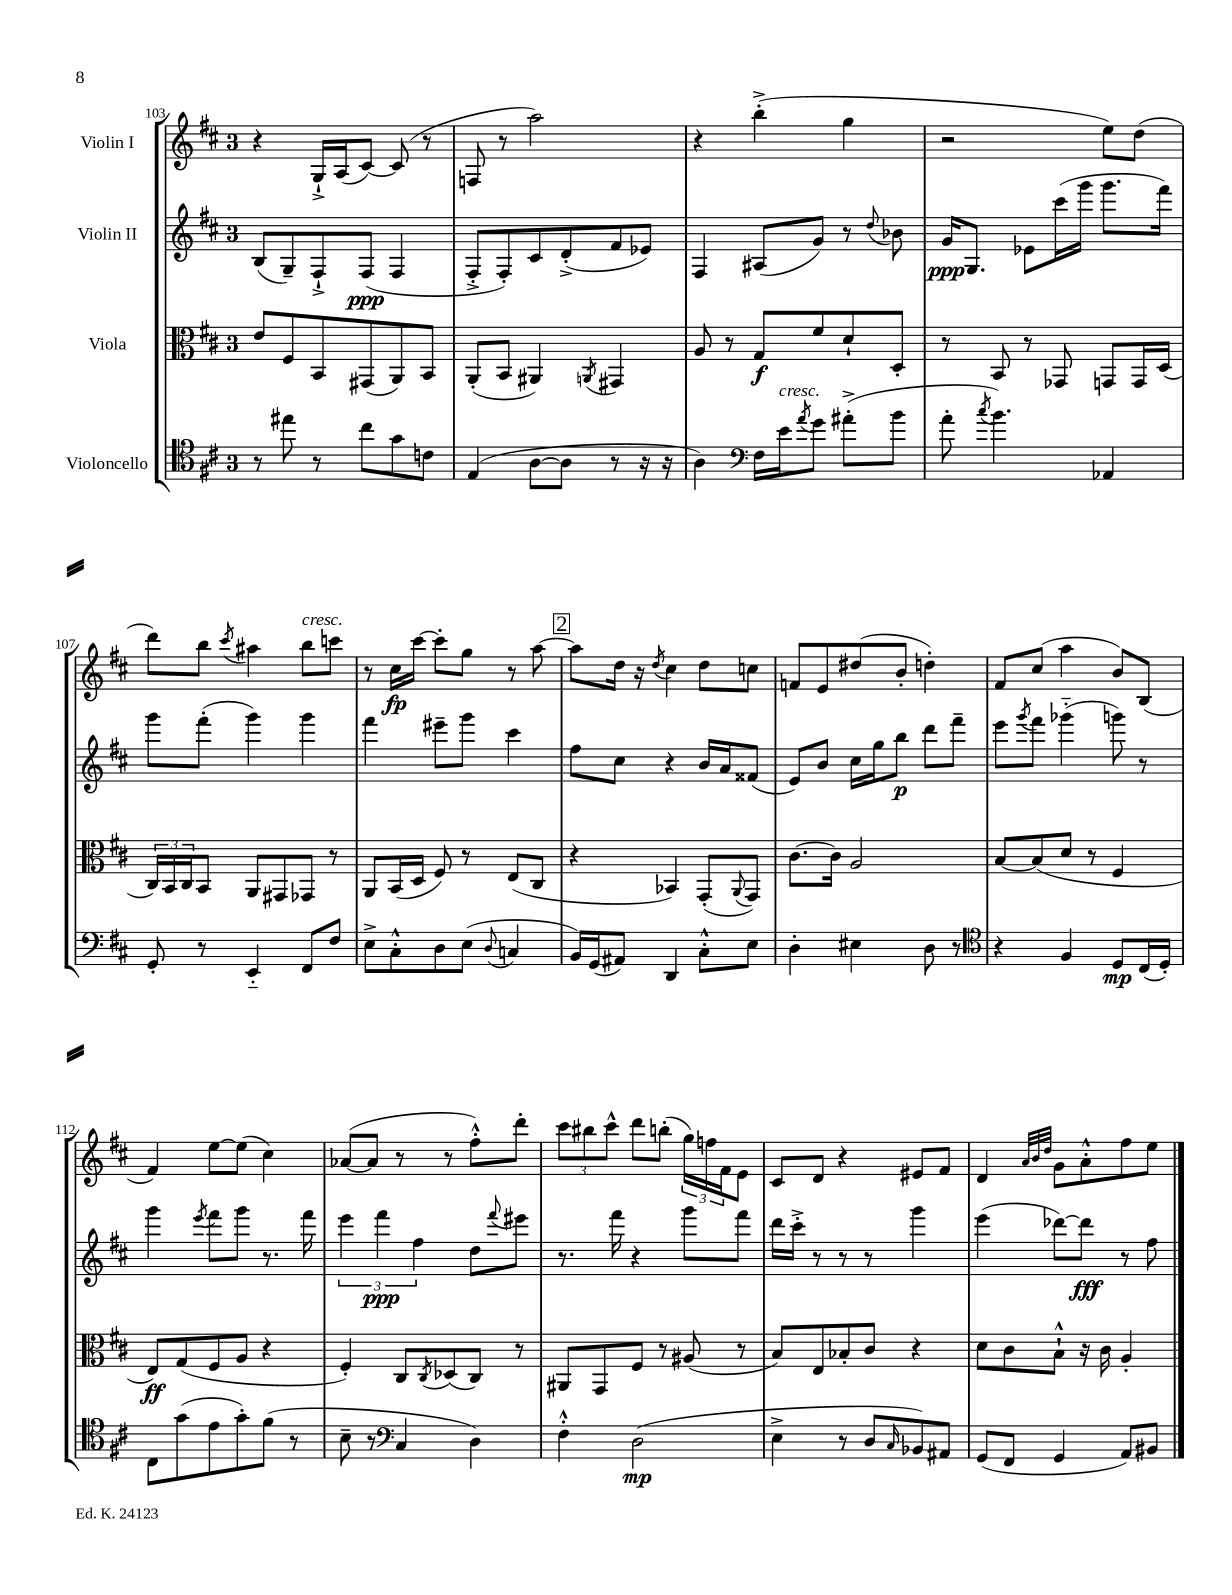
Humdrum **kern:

**kern	**kern	**kern	**kern
*staff4	*staff3	*staff2	*staff1
*clefC4	*clefC3	*clefG2	*clefG2
*k[f#c#]	*k[f#c#]	*k[f#c#]	*k[f#c#]
*M3/4	*M3/4	*M3/4	*M3/4
8r	8e	(8B	4r
8ee#	8F#	8G~)	.
8r	8BB	8F#`^	16G`^
.	.	.	(16A
8cc#	(8GG#	(8F#	[8c#)
8g	8AA)	4F#	(8c#]
8c	8BB	.	8r
=	=	=	=
(4E	(8AA'	8F#'^	8F
.	8BB	8F#')	8r
[8A	4AA#)	8c#	2aa)
8A]	.	(8d'^	.
.	8qAA	.	.
8r	4GG#	8f#	.
16r	.	8e-)	.
16r	.	.	.
=	=	=	=
4A)	8A	4F#	4r
.	8r	.	.
*clefF4	*	*	*
16F#	8G	(8A#	(4bb'^
16e	.	.	.
8qa	.	.	.
8g	8f#	8g)	.
(8a#'^	8d`	8r	4gg
.	.	8qqdd	.
8b	8D'	8b-	.
=	=	=	=
8a'	8r	16g	2r
.	.	8.G	.
8qcc#	.	.	.
4.b)	8BB	.	.
.	8r	8e-	.
.	8GG-	(16ccc#	.
.	.	16ggg	.
4AA-	8GG	8.ggg	8ee)
.	16GG	.	(8dd
.	(16D	16fff#)	.
=	=	=	=
8GG'	24C#)	8ggg	8ddd)
.	24BB	.	.
.	24C#	.	.
8r	8BB	(8fff#'	8bb
.	.	.	8qccc#
4EE'~	8AA	4ggg)	4aa#
.	8GG#	.	.
8FF#	8GG-	4ggg	8bb
8F#	8r	.	8ccc
=	=	=	=
8E^	8AA	4fff#	8r
8C#'^^	(16BB	.	16cc#
.	16D	.	[16ccc#
8D	8F#)	8eee#~	8ccc#']
(8E	8r	8ggg	8gg
8qqD	.	.	.
4C	(8E	4ccc#	8r
.	8C#	.	[8aa
=	=	=	=
16BB)	4r	8ff#	8aa]
(16GG	.	.	.
8AA#)	.	8cc#	16dd
.	.	.	16r
.	.	.	8qdd
4DD	4BB-)	4r	4cc#
8C#'^^	(8GG'	16b	8dd
.	.	16a	.
.	8qqAA	.	.
8E	8GG)	(8f##	8cc
=	=	=	=
4D'	[8.c#	8e)	8f
.	.	8b	8e
.	16c#]	.	.
4E#	2A	16cc#	(8dd#
.	.	16gg	.
.	.	8bb	8b'
8D	.	8ddd	4dd')
8r	.	8fff#~	.
=	=	=	=
*clefC4	*	*	*
4r	[8B	8eee	8f#
.	.	8qggg	.
.	(8B]	8fff#	(8cc#
4F#	8d	(4ggg-'~	4aa
.	8r	.	.
8D	4F#	8ggg)	8b)
(16C#	.	8r	(8B
16D')	.	.	.
=	=	=	=
8C#	8E)	4ggg	4f#)
(8g	(8G	.	.
.	.	8qeee	.
8e	8F#	8fff#	[8ee
8g')	8A	8ggg	(8ee]
(8f#	4r	8.r	4cc#)
8r	.	.	.
.	.	16fff#	.
=	=	=	=
8B~	4F#')	6eee	([8a-
8r	.	.	8a-]
.	.	6fff#	.
*clefF4	*	*	*
4C#	8C#	.	8r
.	.	6ff#	.
.	8qC#	.	.
.	(8D-	.	8r
4D)	8C#)	8dd	8ff#'^^)
.	.	8qqfff#	.
.	8r	8eee#	8ddd'
=	=	=	=
4F#'^^	8AA#	8.r	12ccc#
.	.	.	12bb#
.	8GG	.	.
.	.	.	12ccc#^^
.	.	16fff#	.
(2D	8F#	4r	8ddd
.	8r	.	(8bb'
.	(8A#	8ggg	24gg)
.	.	.	24ff
.	.	.	24f#
.	8r	8fff#	8e
=	=	=	=
4E^	8B)	16ddd	8c#
.	.	16ccc#'^	.
.	8E	8r	8d
8r	8B-'	8r	4r
8D	8c#	8r	.
16qqC#	.	.	.
8BB-)	4r	4ggg	8e#
8AA#	.	.	8f#
=	=	=	=
(8GG	8d	(4eee	4d
8FF#	8c#	.	.
.	.	.	32qqa
.	.	.	32qqb
.	.	.	32qqdd
4GG	8B`^^	[8ddd-)	8g
.	16r	8ddd-]	8a'^^
.	16c#	.	.
8AA)	4A'	8r	8ff#
8BB#	.	8ff#	8ee
==	==	==	==
*-	*-	*-	*-
